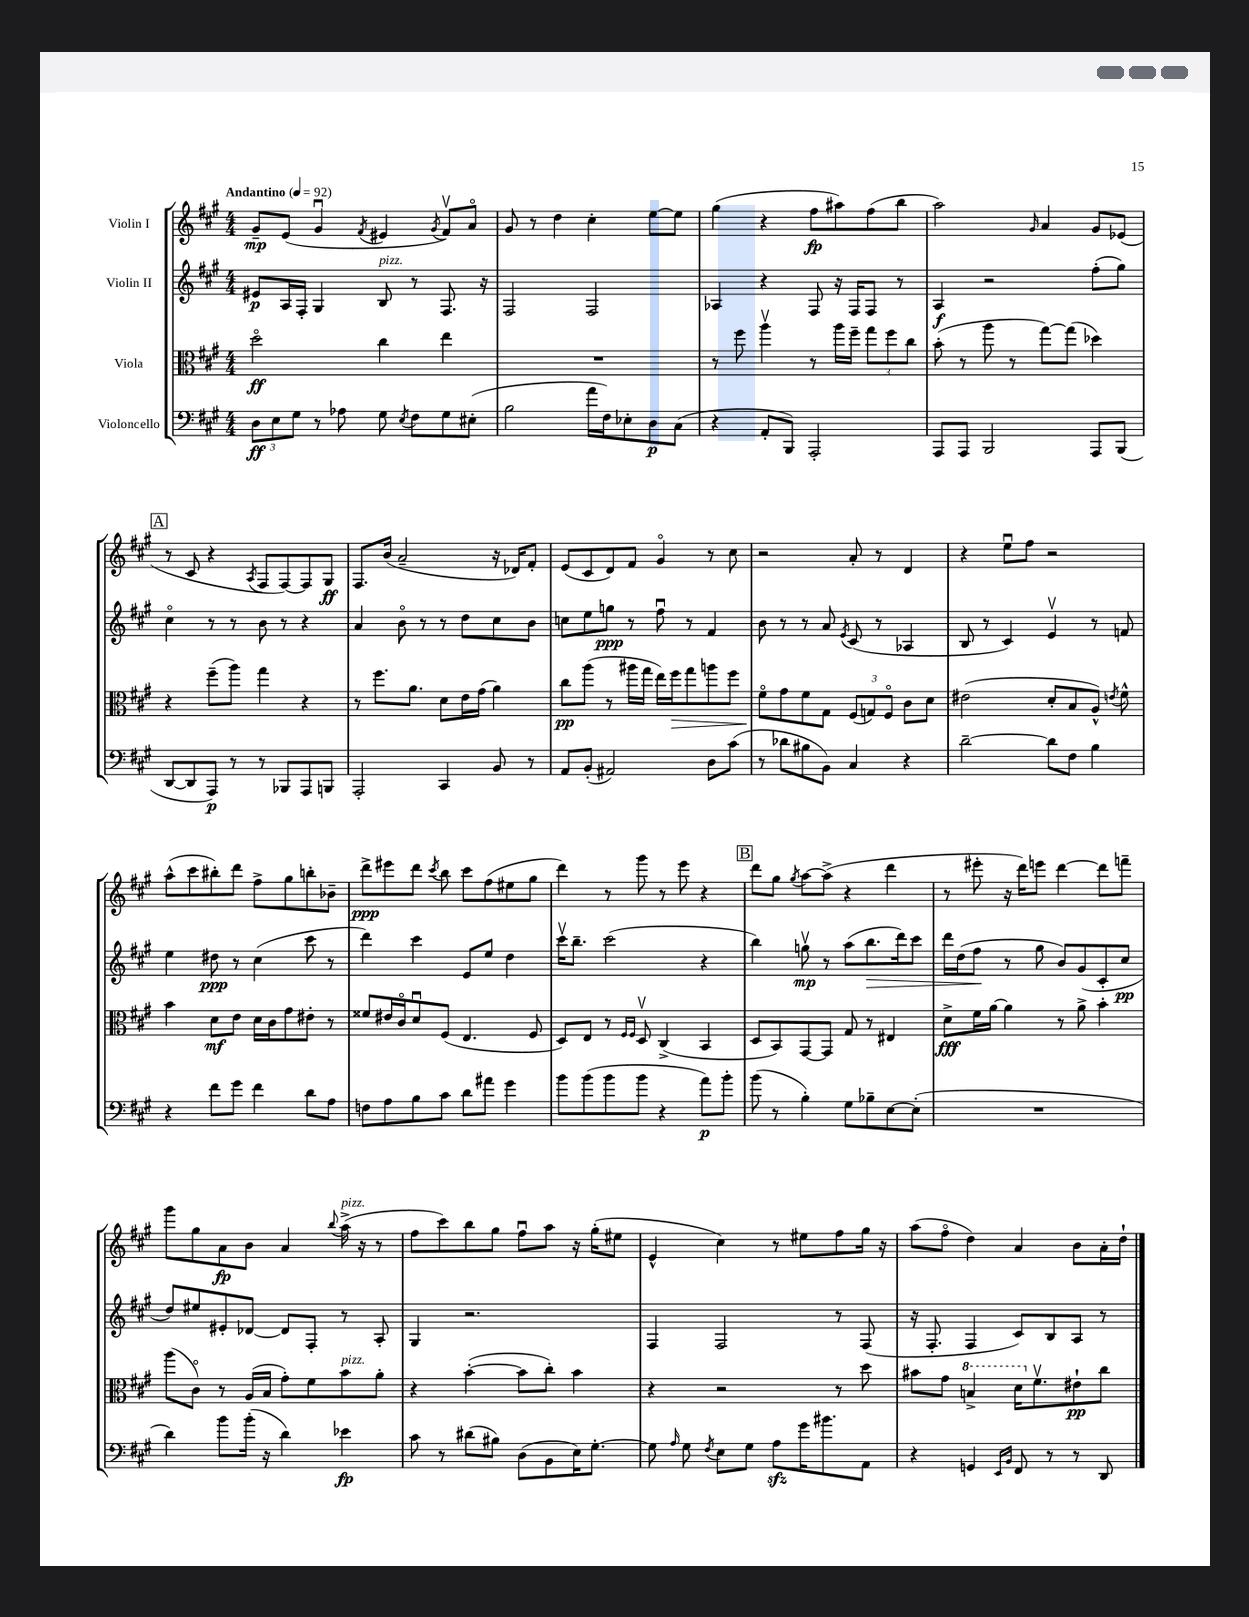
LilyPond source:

<<
\new StaffGroup <<
\new Staff = "s0" \with { instrumentName = "Violin I" } {
    \clef treble \key a \major \numericTimeSignature \time 4/4 \tempo "Andantino" 4 = 92
    \autoBeamOff gis'8[--\mp e'8]( gis'4\downbow \acciaccatura { fis'8 } eis'4 \acciaccatura { gis'8 } fis'8[\upbow) a'8]\flageolet |
    gis'8 r8 d''4 cis''4-. e''8[~ e''8] |
    gis''4( r4 fis''8[\fp ais''8) fis''8( b''8] |
    a''2) \grace { gis'16 } a'4 gis'8[ ees'8]( |
    \mark \markup { \box "A" } r8 cis'8 r4 \acciaccatura { a8 } fis8[ fis8~) fis8 gis8]\ff |
    fis8.[ b'16]( a'2-- r16 des'16[) fis'8]-. |
    e'8[( cis'8 d'8) fis'8] gis'4\flageolet r8 cis''8 |
    r2 a'8-. r8 d'4 |
    r4 e''8[\downbow fis''8] r2 |
    a''8[-^( cis'''8 bis''8-.) d'''8] fis''8[-> gis''8 b''8-. bes'8]-- |
    d'''8[->\ppp eis'''8 d'''8] \acciaccatura { cis'''8 } b''8 cis'''8[ fis''8( eis''8 gis''8] |
    d'''4) r8 gis'''8 r8 e'''8 r4 |
    \mark \markup { \box "B" } d'''8[ gis''8] \acciaccatura { gis''8 } a''8[~ a''8]->( r4 d'''4 |
    r8 eis'''8-. r16 d'''16[) e'''8] d'''4~ d'''8[ f'''8]-- |
    gis'''8[ gis''8 a'8\fp b'8] a'4 \appoggiatura { b''8 } a''16->^\markup { \italic "pizz." }( r16 r8 |
    fis''8[ cis'''8) b''8 gis''8] fis''8[\downbow a''8] r16 gis''16[-.( eis''8] |
    e'4-^ cis''4) r8 eis''8[ fis''8 gis''16] r16 |
    a''8[( fis''8]\flageolet d''4) a'4 b'8[ a'16-. d''16]-! \bar "|." |
}
\new Staff = "s1" \with { instrumentName = "Violin II" } {
    \clef treble \key a \major \numericTimeSignature \time 4/4
    \autoBeamOff eis'8[\p a16 fis16]-. gis4 b8^\markup { \italic "pizz." } r8 fis8. r16 |
    fis2 fis2 |
    aes4 r4 fis8 r16 fis16[ fis8] r8 |
    a4\f r2 fis''8[-.( gis''8]) |
    \mark \markup { \box "A" } cis''4\flageolet r8 r8 b'8 r8 r4 |
    a'4 b'8\flageolet r8 r8 d''8[ cis''8 b'8] |
    c''8[ e''8 g''8]\ppp r8 fis''8\downbow r8 fis'4 |
    b'8 r8 r8 a'8 \acciaccatura { e'8 } cis'8( r8 aes4 |
    b8 r8 cis'4) e'4\upbow r8 f'8 |
    e''4 dis''8\ppp r8 cis''4( cis'''8 r8 |
    d'''4) cis'''4 e'8[ e''8] d''4 |
    cis'''16[\upbow b''8.]-- cis'''2( r4 |
    \mark \markup { \box "B" } b''4) g''8\upbow\mp r8 a''8[( b''8.\> d'''16) cis'''8] |
    d'''16[ d''16( fis''8]\! r8 gis''8 b'8[) gis'8( cis'8-. cis''8]\pp |
    d''8[) eis''8 eis'8-. des'8]~ des'8[ fis8]-. r8 a8-. |
    gis4 r2. |
    fis4 fis2 r8 fis8( |
    r16 fis8.-. fis4 cis'8[) b8 a8] r8 \bar "|." |
}
\new Staff = "s2" \with { instrumentName = "Viola" } {
    \clef alto \key a \major \numericTimeSignature \time 4/4
    \autoBeamOff d''2\flageolet\ff cis''4 e''4 |
    R1 |
    r8 fis''8 a''4\upbow r8 a''16[ fis''16]-- \tuplet 3/2 { gis''8[ fis''8 cis''8] } |
    b'8-.( r8 a''8 r8 gis''8[~) gis''8]( des''4) |
    \mark \markup { \box "A" } r4 fis''8[--( a''8]) gis''4 r4 |
    r8 fis''8.[ a'8.] d'8[ e'16 gis'16]( a'4) |
    cis''8[\pp a''8]( r8 ais''16[ gis''16] e''16[) fis''16\> gis''8 a''8 fis''8] |
    fis'8[\flageolet\! gis'8 fis'8 gis8] \tuplet 3/2 { fis8[( g8) fis8]\flageolet } cis'8[ d'8] |
    eis'2( d'8[-. b8 a8]-^) \acciaccatura { e'8 } fis'8-^ |
    b'4 d'8[\mf e'8] d'16[ cis'16 gis'8 eis'8]-. r8 |
    fisis'8[ eis'16 cis'16\flageolet d'8\downbow fis8]( e4. fis8 |
    d8[) e8] r8 \grace { fis16[ fis16] } d8\upbow cis4->( b,4 |
    \mark \markup { \box "B" } d8[ b,8) gis,8~ gis,8] gis8 r8 eis4 |
    d'8[->\fff fis'16 a'16]~ a'4 r8 a'8-> b'4-. |
    a''8[( cis'8]\flageolet) r8 a16[( b16] gis'8[-.) fis'8 b'8^\markup { \italic "pizz." } a'8]-. |
    r4 b'4~-.( b'8[ cis''8]-.) b'4 |
    r4 r2 r8 d''8 |
    bis'8[ gis'8] \ottava #1 b'4-> d''16[ \ottava #0 fis'8.\upbow eis'8-!\pp cis''8] \bar "|." |
}
\new Staff = "s3" \with { instrumentName = "Violoncello" } {
    \clef bass \key a \major \numericTimeSignature \time 4/4
    \autoBeamOff \tuplet 3/2 { d8[\ff e8 gis8] } r8 aes8 gis8 \acciaccatura { e8 } fis8[ gis8 eis8]-.( |
    b2 a'16[ fis16) ees8-. d8\p cis8]( |
    r4 a,8[-. b,,8]) a,,2-. |
    a,,8[ a,,8] b,,2 a,,8[ b,,8]( |
    \mark \markup { \box "A" } d,8[~ d,8 a,,8]\p) r8 r8 bes,,8[ a,,8 b,,8] |
    a,,2-. cis,4 b,8 r8 |
    a,8[ b,8]-.( ais,2) d8[ cis'8]( |
    r8 des'8[ bis8 b,8]) cis4 r4 |
    d'2~-- d'8[ fis8] b4 |
    r4 fis'8[ gis'8] fis'4 d'8[ a8] |
    f8[ a8 b8 cis'8] d'8[ ais'8] gis'4 |
    b'8[ b'8( b'8 b'8] r4 a'8[\p) b'8]-. |
    \mark \markup { \box "B" } b'8( r8 b4-.) gis8[ bes8-- e8~ e8]-.( |
    R1 |
    d'4) b'8[ b'16]-.( r16 d'4) ees'4\fp |
    cis'8 r8 dis'8[( bis8]) d8[( b,8 e16) gis8.]~-. |
    gis8 \grace { a16 } gis8 \acciaccatura { fis8 } e8[ gis8] a8[\sfz gis'16 bis'8. a,8] |
    r4 g,4 \grace { e,16[ b,16] } fis,8 r8 r8 d,8 \bar "|." |
}
>>
>>
\layout { \context { \Score \remove "Bar_number_engraver" } }
